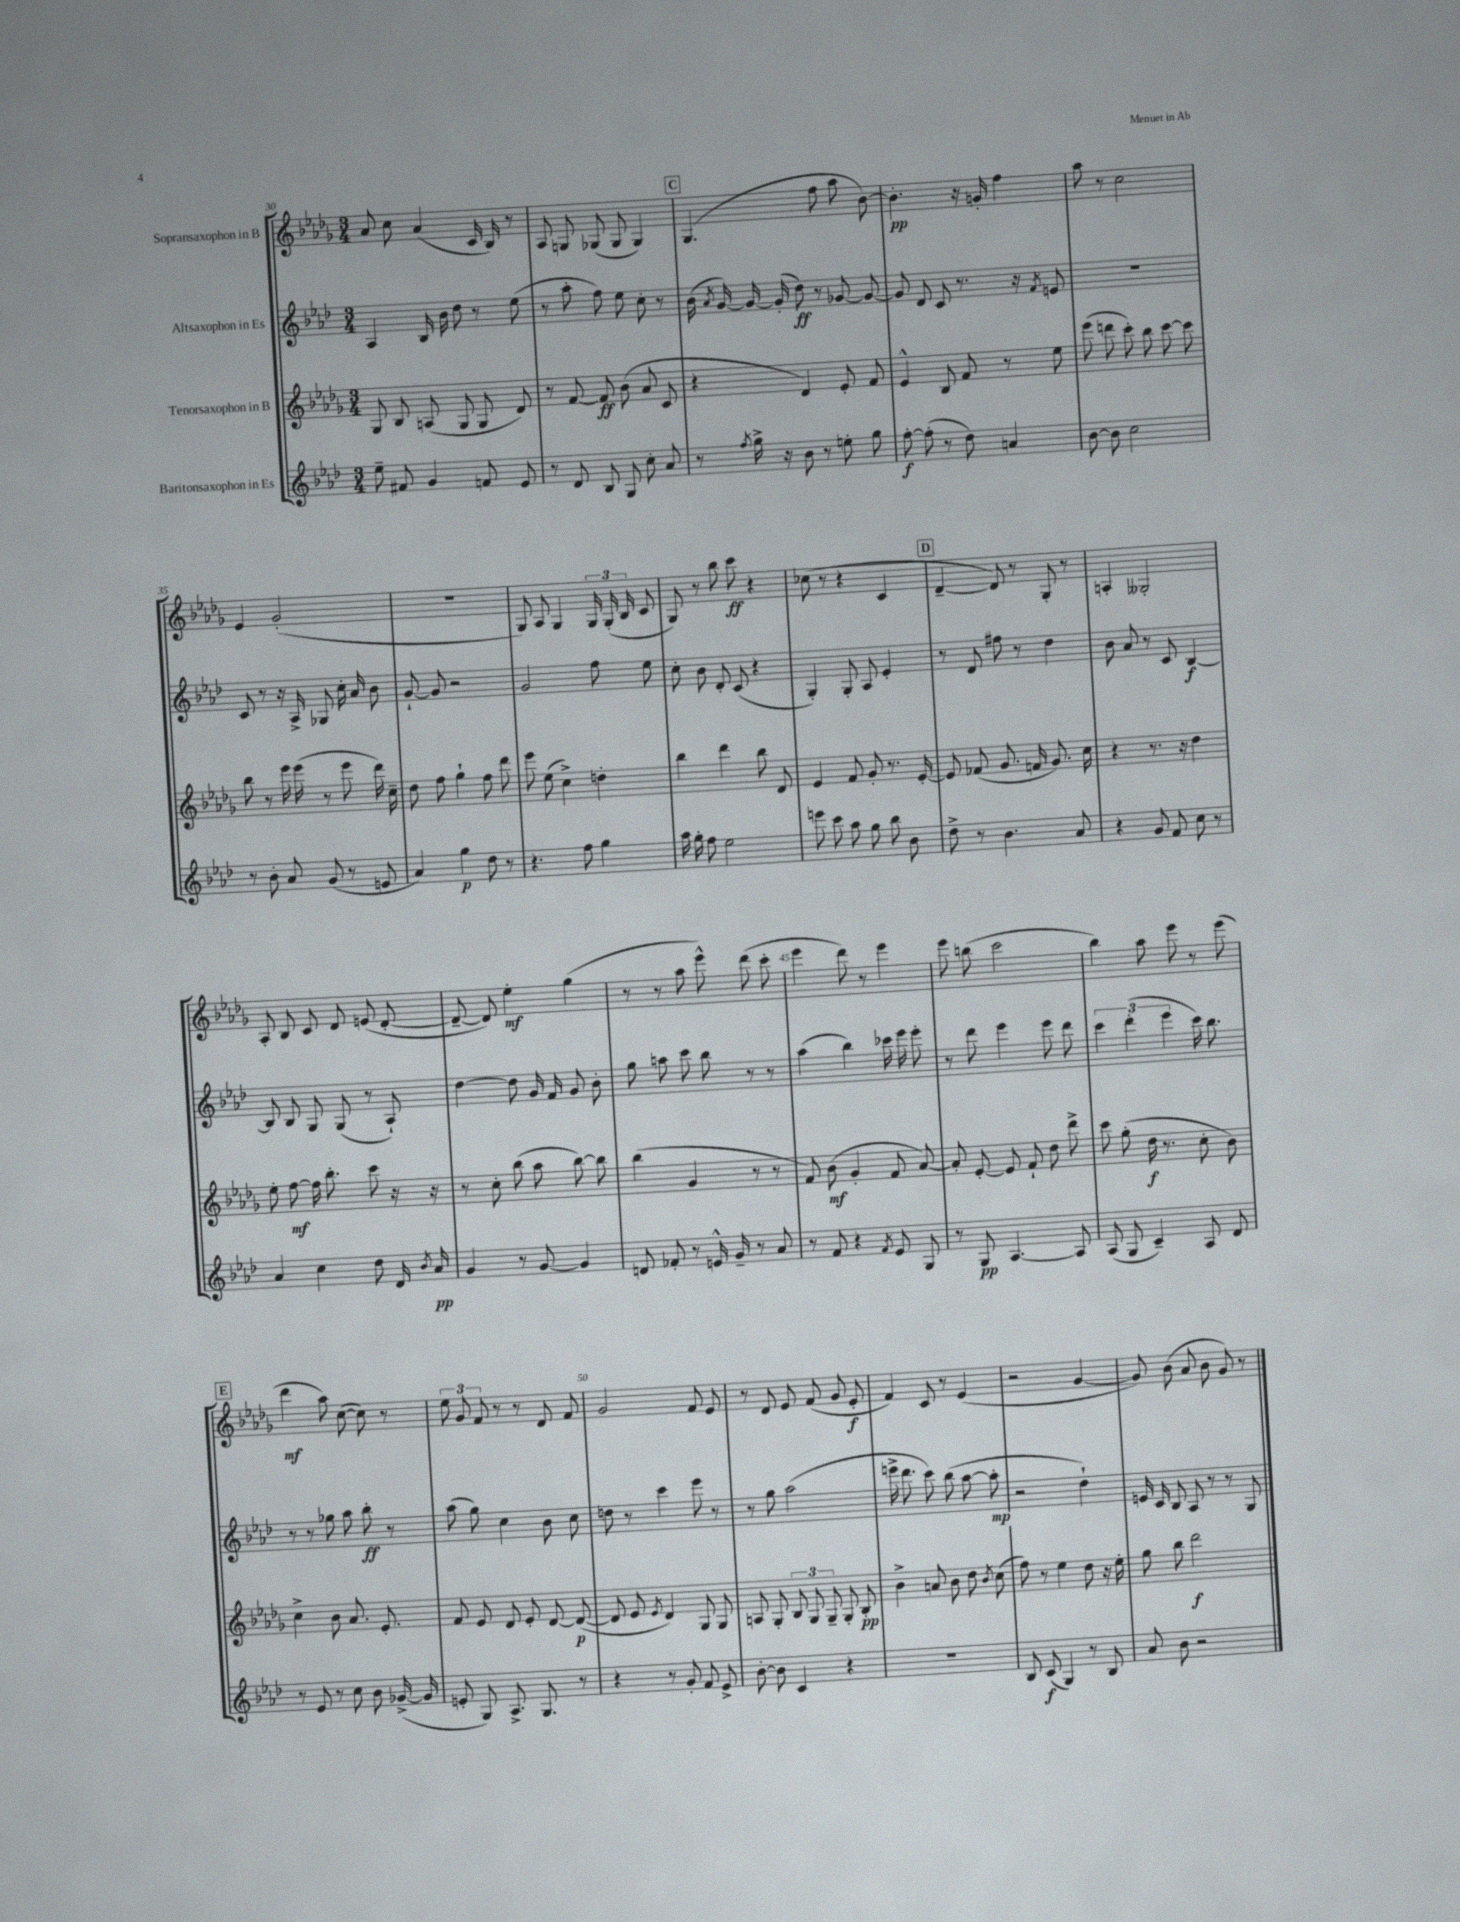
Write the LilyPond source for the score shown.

<<
\new StaffGroup <<
\new Staff = "s0" \with { instrumentName = "Sopransaxophon in B" } {
    \clef treble \key des \major \numericTimeSignature \time 3/4
    \autoBeamOff aes'8 c''8 aes'4( c'16 bes16) r8 |
    aes8 g8 ges8( ges8 ges4) |
    \mark \markup { \box "C" } ges4.( f''8 aes''8 bes'8~) |
    bes'4.-.\pp r16 g'16-. f''4 |
    aes''8 r8 c''2 |
    ees'4 ges'2-.( |
    R2. |
    ges8) aes8 ges4 \tuplet 3/2 { ges16 ges16-.( bes16 } c'8 |
    ges8) r8 bes''8 c'''8\ff r4 |
    ces''8( r8 r4 c'4 |
    \mark \markup { \box "D" } des'4~-- des'8) r8 ges8-. r8 |
    a4-. geses2-. |
    aes8-. bes8 c'8 des'8 e'8( des'8~-. |
    des'8~-- des'8) ees''4-.\mf ges''4( |
    r8 r8 aes''8 ees'''8-^) des'''8( c'''8-. |
    ees'''4 des'''8) r8 ees'''4 |
    ees'''8 b''8( c'''2 |
    bes''4) aes''8 ees'''8 r8 ees'''8( |
    \mark \markup { \box "E" } des'''4\mf aes''8) c''8~( c''8) r8 |
    \tuplet 3/2 { ees''8 ges'8 f'8 } r8 r8 des'8 f'8 |
    ges'2 f'8 ees'8 |
    r8 des'8 ees'8 f'8( ges'8 ees'8-.\f |
    f'4) c'8 r8 ees'4( |
    r2 ges'4~ |
    ges'8) bes'8( aes'8 bes'8 ges'8) r8 \bar "|." |
}
\new Staff = "s1" \with { instrumentName = "Altsaxophon in Es" } {
    \clef treble \key aes \major \numericTimeSignature \time 3/4
    \autoBeamOff aes4 bes16 bes'16 des''8 r8 ees''8( |
    r8 aes''8-. f''8) ees''8 c''8-. r8 |
    \mark \markup { \box "C" } bes'16( \acciaccatura { aes'8 } g'16~) g'16~ g'16-.( des''8\ff) r8 ges'8~ ges'8~ |
    ges'8 des'8 c'8 r8. r16 \acciaccatura { f'8 } e'8 |
    R2. |
    c'8 r8 r16 aes16-> ges8 c''16-. aes'16 bes'8 |
    g'8~-! g'8 r2 |
    g'2 f''8 ees''8 |
    c''8-. bes'8 des'8-. c'8( r4 |
    g4-.) g8-. aes8 ees'4-. |
    \mark \markup { \box "D" } r8 des'8 fis''8 r8 des''4 |
    bes'8 aes'8 r8 c'8 bes4~\f |
    bes8 bes8 g8 g8( r8 aes8-!) |
    des''4~ des''8 g'16 f'16 g'8 bes'8-. |
    g''8 a''8 c'''8 bes''8 r8 r8 |
    aes''4( bes''4) ces'''16 ees'''16 ees'''8-. |
    r8 des'''8 ees'''4 ees'''8 des'''8 |
    \tuplet 3/2 { c'''4 des'''4-.( ees'''4 } c'''16) bes''8. |
    \mark \markup { \box "E" } r8 r8 ges''8 aes''8 bes''8-.\ff r8 |
    aes''8( g''8) c''4 bes'8 c''8 |
    d''8 r8 c'''4 ees'''8 r8 |
    r8 g''8 aes''2( |
    e'''16-> des'''8. c'''8) bes''8( aes''8~ aes''8-.\mp |
    r2 des''4-!) |
    e'16 c'16 bes8 aes8 r8 r8 g8 \bar "|." |
}
\new Staff = "s2" \with { instrumentName = "Tenorsaxophon in B" } {
    \clef treble \key des \major \numericTimeSignature \time 3/4
    \autoBeamOff ges8 bes8 a8( ges8 ges8 des'8) |
    r8 f'8~ f'8\ff bes'8( aes'8 c'8 |
    \mark \markup { \box "C" } r4 des'4) ees'8-. f'8 |
    ees'4-^ bes8 f'8 r8 ees''8 |
    ees'''8( d'''8 c'''8-.) bes''8 c'''8~ c'''8 |
    bes''8 r8 ees'''16 ees'''16( r8 ees'''8 des'''16) c''16-- |
    des''8 f''8 ges''4-! f''8 des'''8 |
    ees'''8 ees''8( c''4->) d''4-. |
    bes''4 des'''4 bes''8 des'8 |
    ees'4 f'8 ges'8-. r8. ees'16~-. |
    \mark \markup { \box "D" } ees'8 fes'8( ges'8. f'16 ges'8.) c''16 |
    r4 r8. r16 des''4 |
    ees''8-. f''8~\mf f''16 bes''8.-. c'''8 r16 r16 |
    r8 c''8-. bes''8( aes''8 bes''8~) bes''8 |
    bes''4( ges'4 r8 r8 |
    f'8) bes'8\mf( ges'4-. f'8 aes'8~) |
    aes'8-. ees'8~-. ees'8 f'8-! des''8 des'''8-> |
    c'''8 ges''8-.( des''16\f r8. c''8-. bes'8) |
    \mark \markup { \box "E" } c''4-> bes'8 aes'8. ees'8.-. |
    f'8 ees'8 des'8 ees'8-. des'8~ des'8~\p( |
    des'8 ees'8 \acciaccatura { ees'8 } des'4) ges8 ges8 |
    a8 ges8-. \tuplet 3/2 { bes8 ges8 ges8-- } ges8-. bes8-.\pp |
    bes'4-> a'8 bes'8 des''8 \acciaccatura { bes'8 } c''8( |
    f''8) r8 ees''4 des''8 r16 ees''16-. |
    ges''8 bes''8 des'''2\f \bar "|." |
}
\new Staff = "s3" \with { instrumentName = "Baritonsaxophon in Es" } {
    \clef treble \key aes \major \numericTimeSignature \time 3/4
    \autoBeamOff ees''8-- fis'8 g'4 f'8 ees'8 |
    r8 des'8 bes8 g8 c''8-. aes'8 |
    \mark \markup { \box "C" } r8 \acciaccatura { f''8 } g''16-> r16 bes'8 r8 e''8-. g''8 |
    f''8~-.\f f''8-.( r8 des''8) a'4 |
    bes'8~ bes'8 c''2 |
    r8 bes'8-. aes'8 g'8( r8 e'8 |
    aes'4) g''4\p des''8 r8 |
    r4. f''8 g''4 |
    aes''16 g''16-. f''8 ees''2 |
    e'''8 c'''8 aes''8 g''8 bes''8 bes'8 |
    \mark \markup { \box "D" } des''8-> r8 bes'4. aes'8 |
    r4 g'8 f'8 c''8 r8 |
    aes'4 c''4 des''8 des'16 \acciaccatura { bes'8 } aes'16\pp |
    g'4 r8 g'8~ g'4 |
    d'8 fes'8-. r8 e'16-^ g'16-- r8 aes'8 |
    r8 f'8 r4 \acciaccatura { f'8 } ees'8 g8 |
    r8 g8\pp aes4.~ aes8 |
    aes8( g8 c'4--) aes8 des'8 |
    \mark \markup { \box "E" } r8 ees'8 r8 c''8 bes'8 ges'16~->( ges'16 |
    e'8-. g8) aes8.-> g8. r8 |
    r4 r8 g'8-. f'8 ees'8-> |
    bes'8~-. bes'8 c'4 r4 |
    R2. |
    bes8 c'8\f( g4) r8 bes8 |
    aes'8 bes'8 r2 \bar "|." |
}
>>
>>
\layout { \context { \Score currentBarNumber = #30 \override BarNumber.break-visibility = ##(#f #t #t) barNumberVisibility = #(every-nth-bar-number-visible 5) } }
